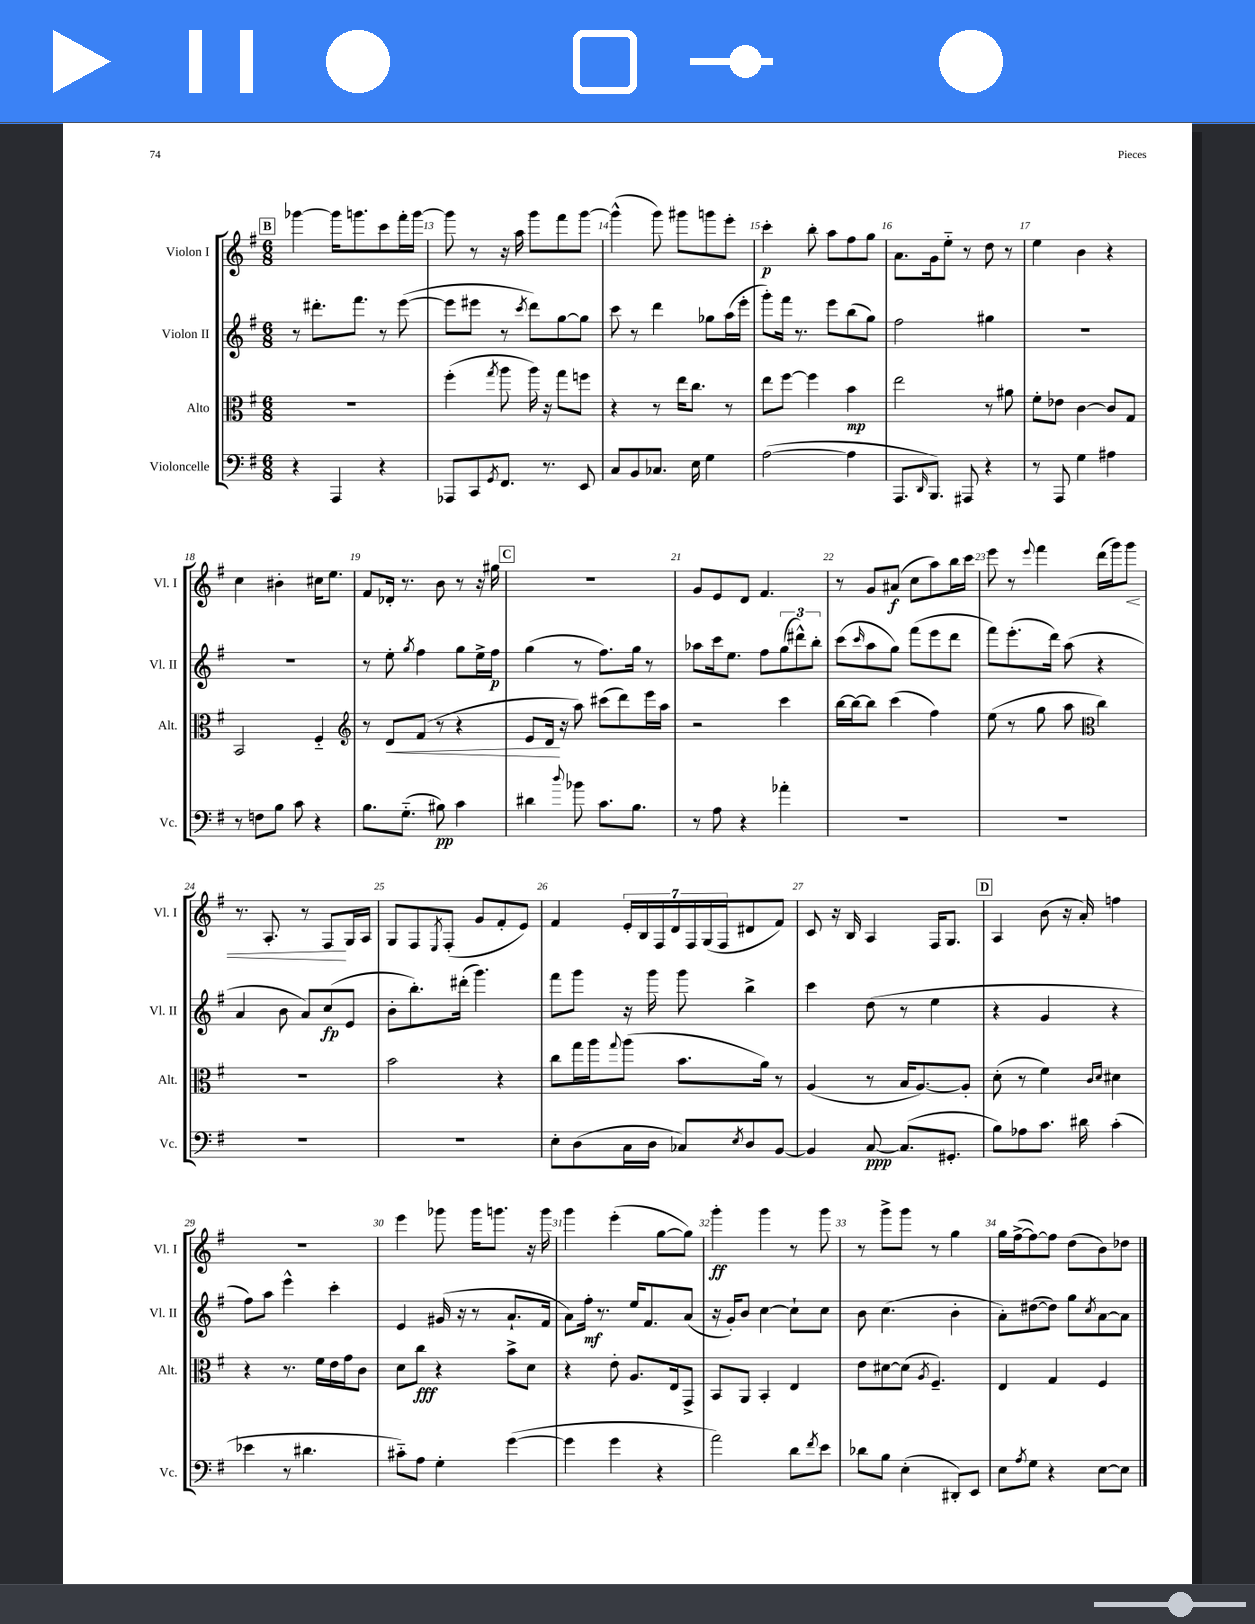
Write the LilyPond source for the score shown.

<<
\new StaffGroup <<
\new Staff = "s0" \with { instrumentName = "Violon I" shortInstrumentName = "Vl. I" } {
    \clef treble \key g \major \numericTimeSignature \time 6/8
    \mark \markup { \box "B" } ges'''4~ ges'''16 g'''8. c'''8 fis'''16-. g'''16~ |
    g'''8 r8 r16 a''16 g'''8 fis'''8 g'''8~ |
    g'''4-^( g'''8) gis'''8 g'''8 e'''8-. |
    c'''4-.\p b''8-. a''8 fis''8 g''8 |
    a'8. g'16 e''8-_ r8 d''8 r8 |
    e''4 b'4 r4 |
    c''4 bis'4-. cis''16 e''8. |
    fis'8 des'16-. r8. b'8 r8 r16 gis''16 |
    \mark \markup { \box "C" } R2. |
    g'8 e'8 d'8 fis'4. |
    r8 g'8 ais'8\f( c''8 a''8) b''16 c'''16 |
    e'''8 r8 \appoggiatura { e'''8 } fis'''4 d'''16( g'''16) g'''8\< |
    r8. a8.-. r8 fis8\! g16 a16 |
    g8 fis8 \acciaccatura { e8 } fis8-.( g'8 fis'8-. e'8) |
    fis'4 \tuplet 7/4 { e'16-. b16 fis16 d'16 fis16 g16( fis16 } dis'8 fis'8) |
    c'8 r16 b16 a4 fis16 g8. |
    \mark \markup { \box "D" } a4 b'8( r16 a'16-.) f''4 |
    R2. |
    e'''4 ges'''8 ges'''16 g'''8. r16 g'''16 |
    g'''4 e'''4-.( g''8~ g''8) |
    g'''4-.\ff g'''4 r8 g'''8 |
    r8 g'''8-> g'''8 r8 g''4 |
    g''16 fis''16~->( fis''8~) fis''8 d''8( b'8) des''8 \bar "|." |
}
\new Staff = "s1" \with { instrumentName = "Violon II" shortInstrumentName = "Vl. II" } {
    \clef treble \key g \major \numericTimeSignature \time 6/8
    \mark \markup { \box "B" } r8 dis'''8.-. fis'''8. r8 e'''8~( |
    e'''8 eis'''8 r8 \acciaccatura { c'''8 } d'''8) g''8~ g''8 |
    c'''8 r8 d'''4 ges''8 a''16( e'''16-. |
    g'''8-.) fis'''16 r8. e'''8 b''8( g''8) |
    fis''2 gis''4 |
    R2. |
    R2. |
    r8 e''8-. \acciaccatura { g''8 } fis''4 g''8 e''16-> fis''16\p |
    \mark \markup { \box "C" } g''4( r8 fis''8.) g''16 r8 |
    aes''8 c'''16 e''8. fis''8 \tuplet 3/2 { g''8( dis'''8-^) b''8-. } |
    c'''8( \grace { c'''16 } a''8 g''8) fis'''8( e'''8 d'''8 |
    fis'''8) e'''8.-.( d'''16) a''8( r4 |
    a'4 b'8 a'8) c''8\fp( e'8 |
    b'8-. b''8.-.) dis'''16-.( g'''4.) |
    fis'''8 g'''8 r16 g'''16 g'''8 b''4-> |
    c'''4 d''8( r8 e''4 |
    \mark \markup { \box "D" } r4 g'4 r4 |
    fis''8) a''8 e'''4-^ c'''4-. |
    e'4 gis'16( r16 r8 a'8.-! fis'16 |
    a'8) fis''16-.\mf r8. e''16 fis'8. a'8( |
    r16 g'16-.) b'8 c''4~ c''8-! c''8 |
    b'8 c''4.( b'4-. |
    a'8-.) dis''8~( dis''8) g''8 \acciaccatura { c''8 } a'8~ a'8 \bar "|." |
}
\new Staff = "s2" \with { instrumentName = "Alto" shortInstrumentName = "Alt." } {
    \clef alto \key g \major \numericTimeSignature \time 6/8
    \mark \markup { \box "B" } R2. |
    fis''4-.( \acciaccatura { g''8 } a''8 a''16) r16 g''8 f''8 |
    r4 r8 e''16 c''8. r8 |
    e''8 fis''8~ fis''4 b'4\mp |
    e''2 r8 ais'8 |
    fis'8-. ees'8 c'4~ c'8 g8 |
    b,2 fis4-_ |
    \clef treble r8 d'8\< fis'8( r8 r4 |
    \mark \markup { \box "C" } e'8 d'16\! r16 a''8) cis'''8( d'''8) e'''16 a''16 |
    r2 c'''4 |
    b''16~ b''16~ b''8 c'''4( fis''4) |
    e''8( r8 g''8 a''8 \clef alto c''4) |
    R2. |
    b'2 r4 |
    c''8 g''16 a''16 \appoggiatura { g''8 } a''8( b'8. a'16) r8 |
    a4( r8 b16 a8.~) a8-. |
    \mark \markup { \box "D" } d'8-.( r8 fis'4) \grace { c'16 d'16 } dis'4 |
    r4 r8. fis'16 e'16 g'16 c'8 |
    d'8 c''8\fff r4 b'8-> d'8 |
    r4 e'8-. a8. e16 g,8-> |
    b,8 a,8 b,4-. e4 |
    e'8 dis'8~ dis'8( \acciaccatura { a8 } fis4.--) |
    e4 g4 fis4 \bar "|." |
}
\new Staff = "s3" \with { instrumentName = "Violoncelle" shortInstrumentName = "Vc." } {
    \clef bass \key g \major \numericTimeSignature \time 6/8
    \mark \markup { \box "B" } r4 a,,4 r4 |
    aes,,8 c,8 \acciaccatura { g,8 } fis,8. r8. e,8 |
    c8 b,8 ces8. e16 g4 |
    a2~( a4 |
    a,,8. \grace { d,16 } b,,8.) ais,,8 r4 |
    r8 a,,8 g4 ais4 |
    r8 f8 b8 c'8 r4 |
    b8. g8.-_( bis8\pp) c'4 |
    \mark \markup { \box "C" } dis'4 \appoggiatura { d''8 } bes'8 c'8. b8. |
    r8 a8 r4 aes'4-. |
    R2. |
    R2. |
    R2. |
    R2. |
    e8-. d8( c16 d16 ces8) \acciaccatura { e8 } d8 b,8~ |
    b,4 c8~\ppp c8.( gis,8.-. |
    \mark \markup { \box "D" } b8) aes8 c'8. dis'16 c'4-.( |
    ees'4 r8 dis'4. |
    cis'8-_) a8 g4-. g'4~( |
    g'4 g'4 r4 |
    a'2) d'8 \acciaccatura { fis'8 } e'8 |
    des'8 b8 e4-.( dis,8-.) e,8 |
    e8 \acciaccatura { a8 } g8 r4 e8~ e8 \bar "|." |
}
>>
>>
\layout { \context { \Score currentBarNumber = #12 \override BarNumber.break-visibility = ##(#f #t #t) barNumberVisibility = #all-bar-numbers-visible } }
